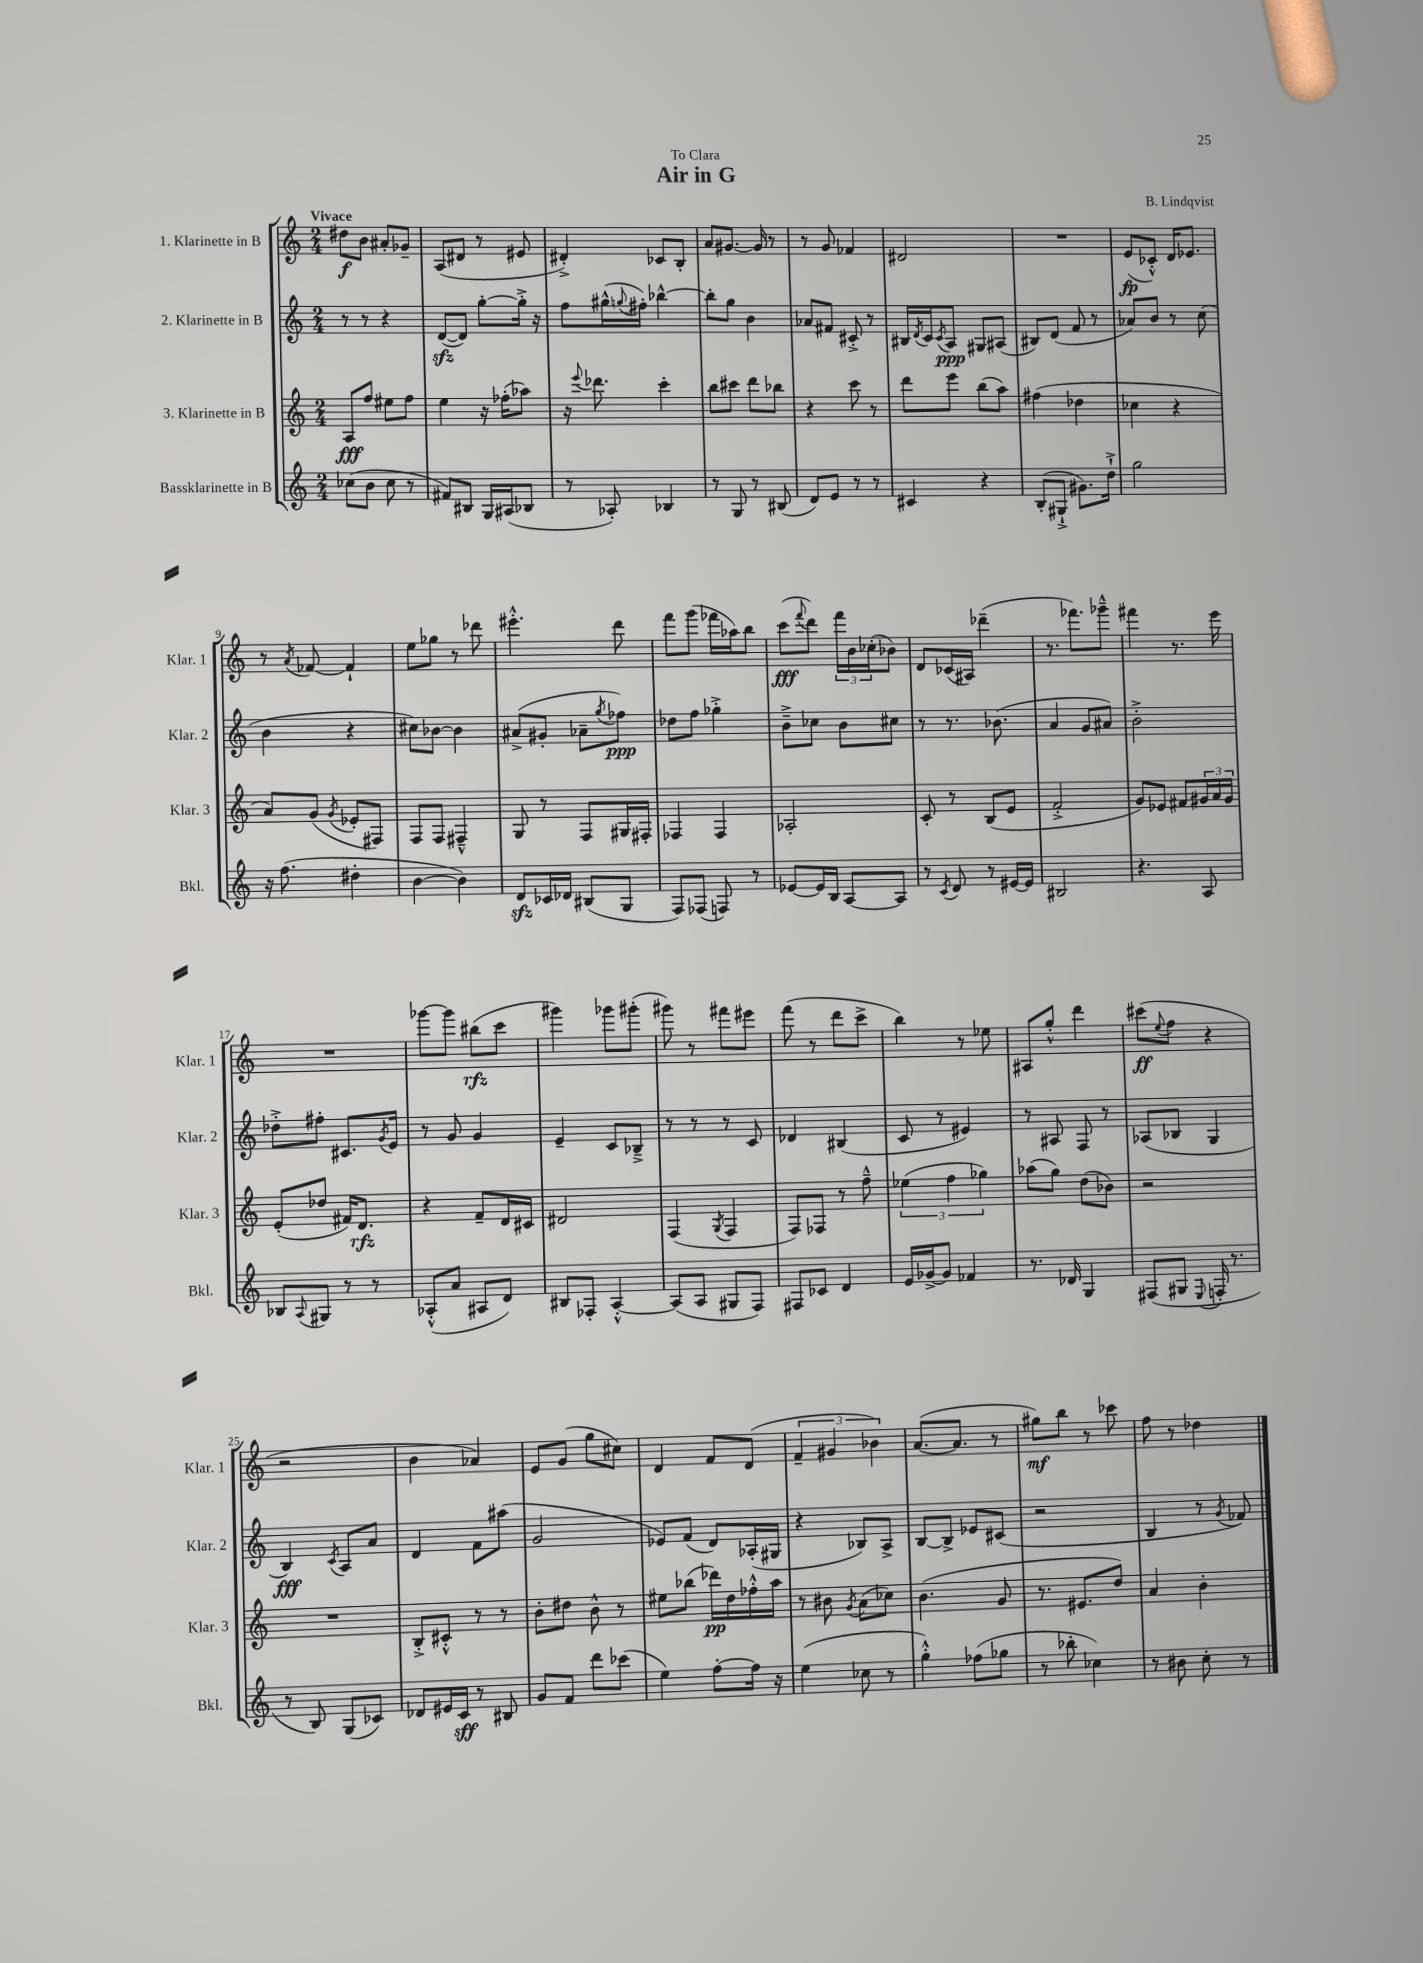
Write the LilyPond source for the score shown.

\header { title = "Air in G" composer = "B. Lindqvist" dedication = "To Clara" }
<<
\new StaffGroup <<
\new Staff = "s0" \with { instrumentName = "1. Klarinette in B" shortInstrumentName = "Klar. 1" } {
    \clef treble \key c \major \numericTimeSignature \time 2/4 \tempo "Vivace"
    dis''8\f b'8 ais'8-. ges'8-- |
    a8( dis'8 r8 eis'8 |
    dis'4-.->) ces'8 b8-. |
    a'8 gis'8.~ gis'16 r8 |
    r8 g'8 fes'4 |
    dis'2 |
    R2 |
    e'8\fp( ces'8-.-^) d'16 ees'8. |
    r8 \acciaccatura { a'8 } fes'8~ fes'4-! |
    e''8 ges''8 r8 des'''8 |
    eis'''4.-.-^ d'''8 |
    f'''8 g'''8( fes'''16 aes''16) b''8 |
    c'''8\fff( \appoggiatura { f'''8 } d'''8) \tuplet 3/2 { f'''16 b'16 ces''16-.( } bes'8) |
    d'8 ces'16( ais16) des'''4--( |
    r8. fes'''8.) ges'''8---^ |
    fis'''4 r8. e'''16 |
    R2 |
    ges'''8~ ges'''8 bis''8\rfz( c'''8 |
    gis'''4) ges'''8 gis'''8-.( |
    gis'''8) r8 fis'''8 eis'''8 |
    f'''8( r8 d'''8 c'''8-> |
    b''4) r8 ees''8 |
    ais8 g''8-.-^ d'''4 |
    cis'''8\ff( \appoggiatura { e''8 } f''8 r4 |
    r2 |
    b'4 aes'4) |
    e'8 g'8( g''8 cis''8) |
    d'4 f'8 d'8( |
    \tuplet 3/2 { f'4-- gis'4 bes'4) } |
    a'8.~( a'8. r8 |
    gis''8\mf) b''8 r8 ces'''8 |
    f''8 r8 des''4 \bar "|." |
}
\new Staff = "s1" \with { instrumentName = "2. Klarinette in B" shortInstrumentName = "Klar. 2" } {
    \clef treble \key c \major \numericTimeSignature \time 2/4
    r8 r8 r4 |
    d'8~\sfz( d'8) g''8~-. g''16-.-> r16 |
    f''8 gis''16-^( \appoggiatura { g''8 } fis''16-.) bes''4~-^ |
    bes''8-. g''8 b'4 |
    aes'8 fis'8 cis'8-.-> r8 |
    bis16 \acciaccatura { d'8 } c'16 \acciaccatura { c'8 } a8\ppp gis8 ais8( |
    bis8) d'8( f'8 r8 |
    aes'8) b'8 r8 c''8( |
    b'4 r4 |
    cis''8) bes'8~ bes'4 |
    ais'8->( gis'8-. aes'8-- \acciaccatura { g''8 } fes''8\ppp) |
    des''8 f''8 ges''4-.-> |
    b'8---> ces''8 b'8 cis''8 |
    r8 r8. bes'8.( |
    a'4 g'8 ais'8) |
    b'2-.-> |
    des''8-.-> fis''8-. cis'8. \acciaccatura { g'8 } e'16 |
    r8 g'8 g'4 |
    e'4-- c'8 bes8---> |
    r8 r8 r8 c'8 |
    des'4 bis4( |
    c'8 r8 eis'4) |
    r8 ais8 f8 r8 |
    aes8( bes8 g4 |
    b4\fff) \acciaccatura { c'8 } a8 a'8 |
    d'4 f'8 ais''8( |
    g'2 |
    ees'8) f'8( d'8) aes16-.( gis16 |
    r4 bes8) a8-> |
    b8~ b8-> ees'8 cis'8( |
    r2 |
    b4 r8 \acciaccatura { g'8 } fes'8) \bar "|." |
}
\new Staff = "s2" \with { instrumentName = "3. Klarinette in B" shortInstrumentName = "Klar. 3" } {
    \clef treble \key c \major \numericTimeSignature \time 2/4
    a8\fff f''8 eis''8 f''8 |
    e''4 r16 fes''16-.( aes''8) |
    r16 \appoggiatura { e'''8 } des'''8. c'''4-. |
    b''8 cis'''8 d'''8 bes''8 |
    r4 c'''8 r8 |
    d'''8 e'''8 b''8( a''8) |
    fis''4( des''4 |
    ces''4 r4 |
    a'8) g'8( \acciaccatura { g'8 } ees'8-. fis8) |
    f8 f8 fis4---^ |
    g8 r8 f8 gis16 fis16-. |
    fes4 fes4 |
    aes2-. |
    c'8-. r8 b8( e'8 |
    f'2-.-> |
    g'8) ees'8 fis'8 \tuplet 3/2 { gis'16 a'16 gis'16 } |
    e'8-.( des''8 fis'16) d'8.\rfz |
    r4 f'8-- d'16 cis'16 |
    dis'2 |
    f4( \acciaccatura { g8 } f4 |
    f8) fes8 r8 f''8---^ |
    \tuplet 3/2 { ees''4( f''4 ges''4) } |
    aes''8( g''8) d''8( bes'8) |
    r2 |
    R2 |
    b8-.-> cis'8-.-^ r8 r8 |
    b'8-. dis''8 b'8-^ r8 |
    eis''8 bes''8( des'''16\pp) d''16 fes''16-.-^ a''16 |
    r8 bis'8 \acciaccatura { g'8 } a'8( ces''8) |
    b'4.( g'8 |
    r8. eis'8. d''8) |
    a'4 b'4-. \bar "|." |
}
\new Staff = "s3" \with { instrumentName = "Bassklarinette in B" shortInstrumentName = "Bkl." } {
    \clef treble \key c \major \numericTimeSignature \time 2/4
    ces''8( b'8 ces''8 r8 |
    fis'8) bis8 g16 ais16( bes8 |
    r8 aes8-.) bes4 |
    r8 g8 r8 bis8( |
    d'8) e'8 r8 r8 |
    cis'4 r4 |
    b8-.( gis8-!-> gis'8.) d''16-!-> |
    g''2 |
    r16 f''8.( dis''4-. |
    b'4~ b'4) |
    d'8\sfz ces'16 des'16 bis8( g8 |
    f8) fes8( f8) r8 |
    ees'8~ ees'16 b16 a8~ a8 |
    r8 \acciaccatura { c'8 } d'8 r8 eis'16~ eis'16 |
    bis2 |
    r4. a8 |
    bes8 \appoggiatura { a8 } gis8 r8 r8 |
    aes8-.-^( a'8 ais8 d'8) |
    bis8 fes8-. a4~-.-^ |
    a8( a8 gis8 f8) |
    fis8 ces'8 d'4 |
    e'16 ges'16~-> ges'8 fes'4 |
    r8. des'16 g4 |
    fis8( gis8 \appoggiatura { e8 } f16-. r8. |
    r8 b8) g8( ces'8) |
    des'8 eis'16 c'16\sff r8 bis8 |
    g'8 f'8 d'''8 ces'''8( |
    e''4) f''8~-. f''16 r16 |
    e''4( ces''8 r8 |
    g''4-.-^) fes''8( ges''8 |
    r8 bes''8-. ces''4) |
    r8 bis'8 c''8-. r8 \bar "|." |
}
>>
>>
